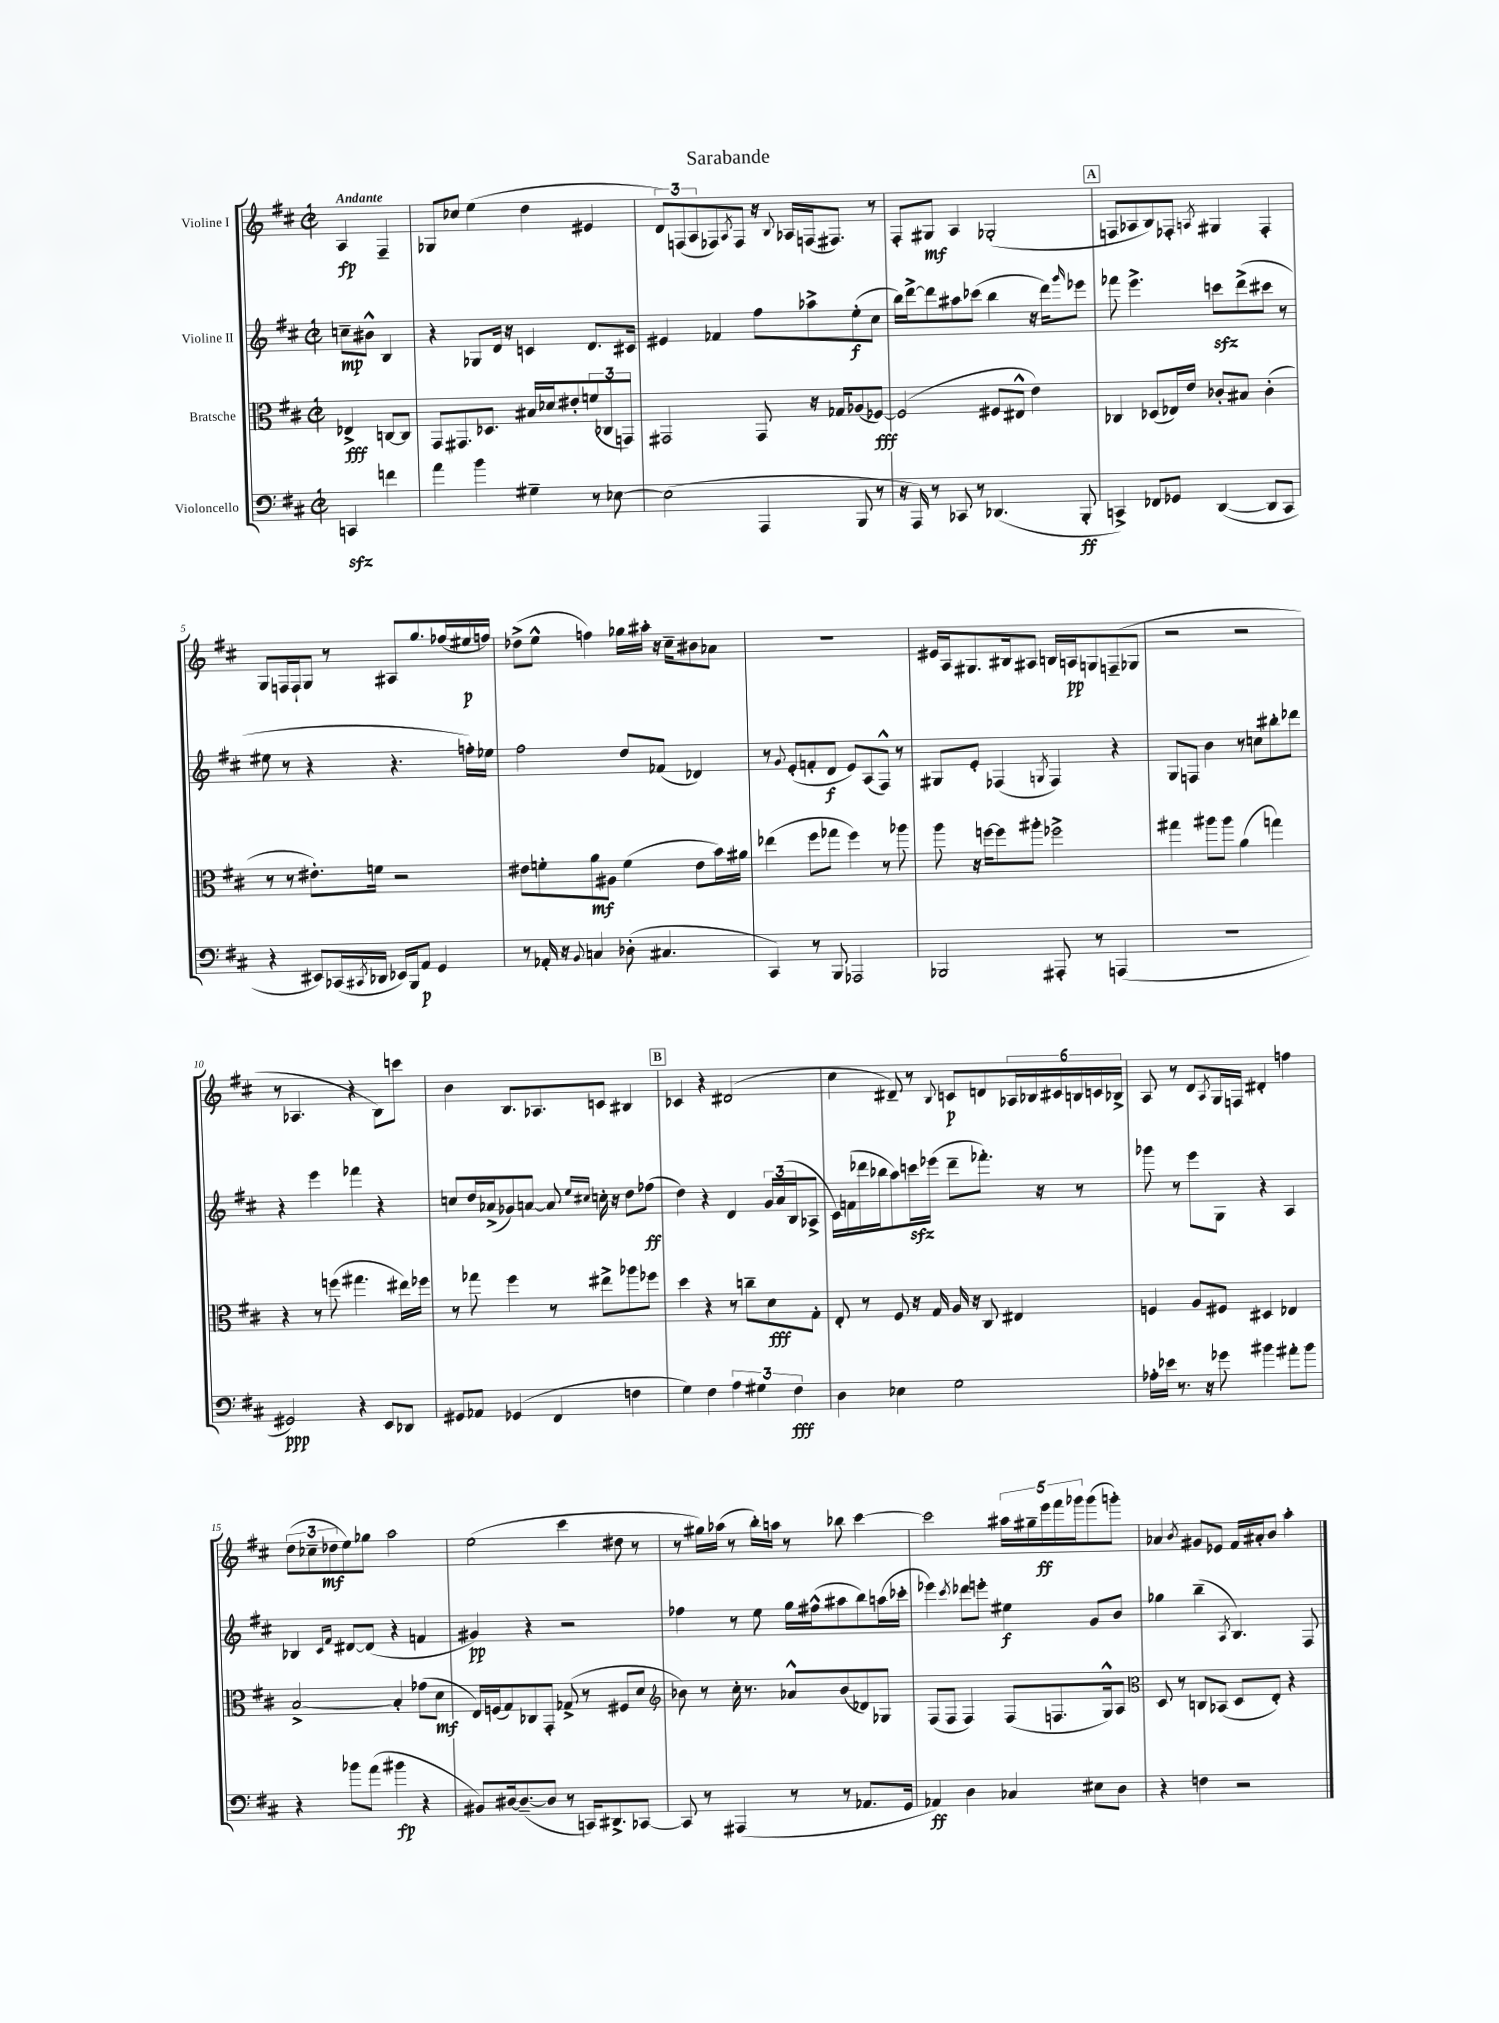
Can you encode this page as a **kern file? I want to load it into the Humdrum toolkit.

**kern	**kern	**kern	**kern
*staff4	*staff3	*staff2	*staff1
*clefF4	*clefC3	*clefG2	*clefG2
*k[f#c#]	*k[f#c#]	*k[f#c#]	*k[f#c#]
*M2/2	*M2/2	*M2/2	*M2/2
*met(c|)	*met(c|)	*met(c|)	*met(c|)
4CC	4E-^	8cc~	4A
.	.	8b#^^	.
4f	[8C	4B	4F#~
.	8C]	.	.
=	=	=	=
4a	8GG	4r	8G-
.	8.GG#	.	8cc-
4b	.	8G-	(4ee
.	8.D-	.	.
.	.	16d	.
.	.	16r	.
4G#~	16B#	4c	4dd
.	16d-	.	.
.	8e#'	.	.
8r	(12f	8.d	4e#
.	12C-	.	.
[8E-	.	.	.
.	12GG)	.	.
.	.	16c#	.
=	=	=	=
(2E-]	2GG#	4e#	12d)
.	.	.	(12F
.	.	.	12A
.	.	4f-	8F-)
.	.	.	8qA
.	.	.	8F-
4AAA	8GG#	8ff#	16r
.	.	.	8qqB
.	.	.	16A-
.	16r	8aa-^	(16F
.	16G-	.	8.F#)
8BBB	(8A-	(8ee'	.
8r	[8F-)	8cc#	8r
=	=	=	=
16r	(2F-]	16bb)	8F#'
16AAA)	.	[16ddd^	.
8r	.	8ddd]	8G#
8CC-	.	8aa#	4A
8r	.	(8ccc-	.
(4.DD-	8F#	4bb	(2G-'
.	8E#^^	.	.
.	4e)	16r	.
.	.	16ddd)	.
.	.	16qqggg	.
8BBB'	.	8eee-	.
=	=	=	=
4CC^)	4C-	8fff-	8F
.	.	4.eee^	8A-
8FF-	(8D-	.	8B)
8GG-	16E-)	.	8F-'
.	16e	.	.
.	.	.	8qA
([4DD	8c-'	8ccc	4G#
.	8B#	(8ddd^	.
8DD]	(4c-'	8ccc#	4F-'
8CC	.	8r	.
=	=	=	=
4r	8r	8ee#	8G
.	8r	8r	16F
.	.	.	16F`
8EE#)	8.e#')	4r	8G
(16CC-	.	.	8r
8qCC#	.	.	.
16DD-	16f	.	.
16EE-)	2r	4.r	8A#
16BBB	.	.	.
8AA	.	.	8.gg
4GG	.	.	.
.	.	.	(16ff-
.	.	16ff')	16ee#
.	.	16ee-	16ff)
=	=	=	=
8r	8e#	2ff#	(8dd-^
16AA-'	8f'	.	8ee^^
16r	.	.	.
8qqBB	.	.	.
4C	8a	.	4ff)
.	8A#	.	.
(8D-'	(4f	8dd	16gg-
.	.	.	16aa#'
4.C#	.	(8f-	16r
.	.	.	16cc#~
.	8e#	4d-)	8b#
.	16b)	.	8a-
.	16a#	.	.
=	=	=	=
4CC#)	(4ee-	8r	1r
.	.	8qqg	.
.	.	(8e'	.
8r	8ff#	8f'	.
8BBB	8gg-	8d	.
2AAA-	4ff#)	8e)	.
.	.	(8A	.
.	8r	8F#^^)	.
.	8aa-	8r	.
=	=	=	=
2BBB-	8aa	8G#	16e#
.	.	.	16A
.	16r	8e'	8.G#
.	[16ff	.	.
.	8ff]	(4F-	.
.	.	.	16B#
.	8aa#'	.	8A#
.	.	8qG	.
8AAA#'	2ff-^	4F-)	16B
.	.	.	16A
8r	.	.	8G
(4AAA	.	4r	(8F~
.	.	.	8G-
=	=	=	=
1r	4gg#	8G	2r
.	.	8F	.
.	8aa#	4b	.
.	8aa#	.	.
.	(4a	8r	2r
.	.	8cc	.
.	4gg)	8bb#'	.
.	.	8ddd-	.
=	=	=	=
2GG#)	4r	4r	8r
.	.	.	4.A-
.	8r	4eee	.
.	(8ff	.	.
4r	4.gg#	4fff-	4r
8EE	.	4r	8B)
8DD-	16ee#)	.	8ccc
.	16ff-	.	.
=	=	=	=
8GG#	8r	8cc	4b
8AA-	8gg-	16dd	.
.	.	(16a-^	.
(4GG-	4ff#	8g-)	8.B
.	.	[8a	.
.	.	.	8.A-
4FF#	8r	8a]	.
.	.	16qqee	.
.	.	16qqcc#	.
.	8ee#^	16cc'	8c
.	.	16r	.
4F	8aa-	8dd	4B#
.	8ff-	(8ff-	.
=	=	=	=
4G)	4dd	4dd)	4c-
4F#	4r	4r	4r
6A	8r	4d	(2d#
.	8cc~	.	.
6G#	.	.	.
.	8d	24g	.
.	.	(24a	.
6F#	.	24B	.
.	8G'	8A-^	.
=	=	=	=
4D	8E'	16c#)	4cc#
.	.	(16f	.
.	8r	16ddd-	.
.	.	16bb-	.
4E-	8F#	8aa)	8d#~)
.	16r	16ccc	8r
.	16G	(16eee-	.
.	.	.	8qqB
2G	16A	8ddd-~	8c
.	16r	.	.
.	8C#	8.fff-')	8d
.	4E#	.	24A-
.	.	.	24B-
.	.	16r	.
.	.	.	24c#
.	.	8r	24B
.	.	.	24c
.	.	.	24B-^
=	=	=	=
16A-'	4F	8ggg-	8A
16e-	.	.	.
8.r	.	8r	8r
.	8A	8eee	8d
16r	.	.	.
.	.	.	8qA
8g-	8F#	8G	16G
.	.	.	16F
4b#	4D#	4r	4d#'
8a#'	4E-	4A	4ff
8b#	.	.	.
=	=	=	=
4r	[2B^	4B-	(12dd
.	.	.	12cc-~
.	.	.	12dd-
.	.	16qqc#	.
.	.	16qqf#	.
8b-	.	[8d#	8ee)
(8a	.	(8d#]	8gg-
4b#	4B']	4r	2aa
4r	(8g-	4f	.
.	8d	.	.
=	=	=	=
8BB#)	16E)	4g#)	(2ee
.	(16F	.	.
[16D#	8G)	.	.
(8.D#~_	.	.	.
.	8C-	4r	.
8D#]	8GG'	.	.
8r	(8G-^	2r	4ccc#
16CC)	8r	.	.
8.DD#^	.	.	.
.	8F#	.	8dd#
[8CC-	8d	.	8r
=	=	=	=
*	*clefG2	*	*
8CC-]	8b-)	4ff-	8r
8r	8r	.	16gg#)
.	.	.	(16aa-
(4AAA#	16cc#'	8r	8r
.	8.r	.	.
.	.	8ee	16bb')
.	.	.	16aa
8r	8a-^^	16gg	8r
.	.	(16ff#^^	.
8r	(8b-	8aa#	8bb-
8.AA-	8d-)	8bb)	[4ccc#
.	8G-	(16aa	.
16GG	.	16ccc-'	.
=	=	=	=
4AA-)	(8F#	4eee-)	2ccc#]
.	8F#	.	.
.	.	8qccc#	.
4D	4F#)	8ddd-	.
.	.	8eee'	.
4C-	(8F#	4ee#	20aa#
.	.	.	20gg#~
.	.	.	20eee
.	8.F	.	.
.	.	.	20fff#
.	.	.	20ggg-
8E#	.	8g	(8ggg-
.	16G^^)	.	.
8D	8A	8b	8ggg')
=	=	=	=
*	*clefC3	*	*
4r	8D	4gg-	4a-
.	8r	.	.
.	.	.	8qb
4F	8C	(4bb~	8g#
.	(8BB-	.	8e-
.	.	8qA	.
2r	8D	4.B)	16f#
.	.	.	16a#'
.	8E')	.	8b
.	4r	.	4aa'
.	.	8F#	.
==	==	==	==
*-	*-	*-	*-
